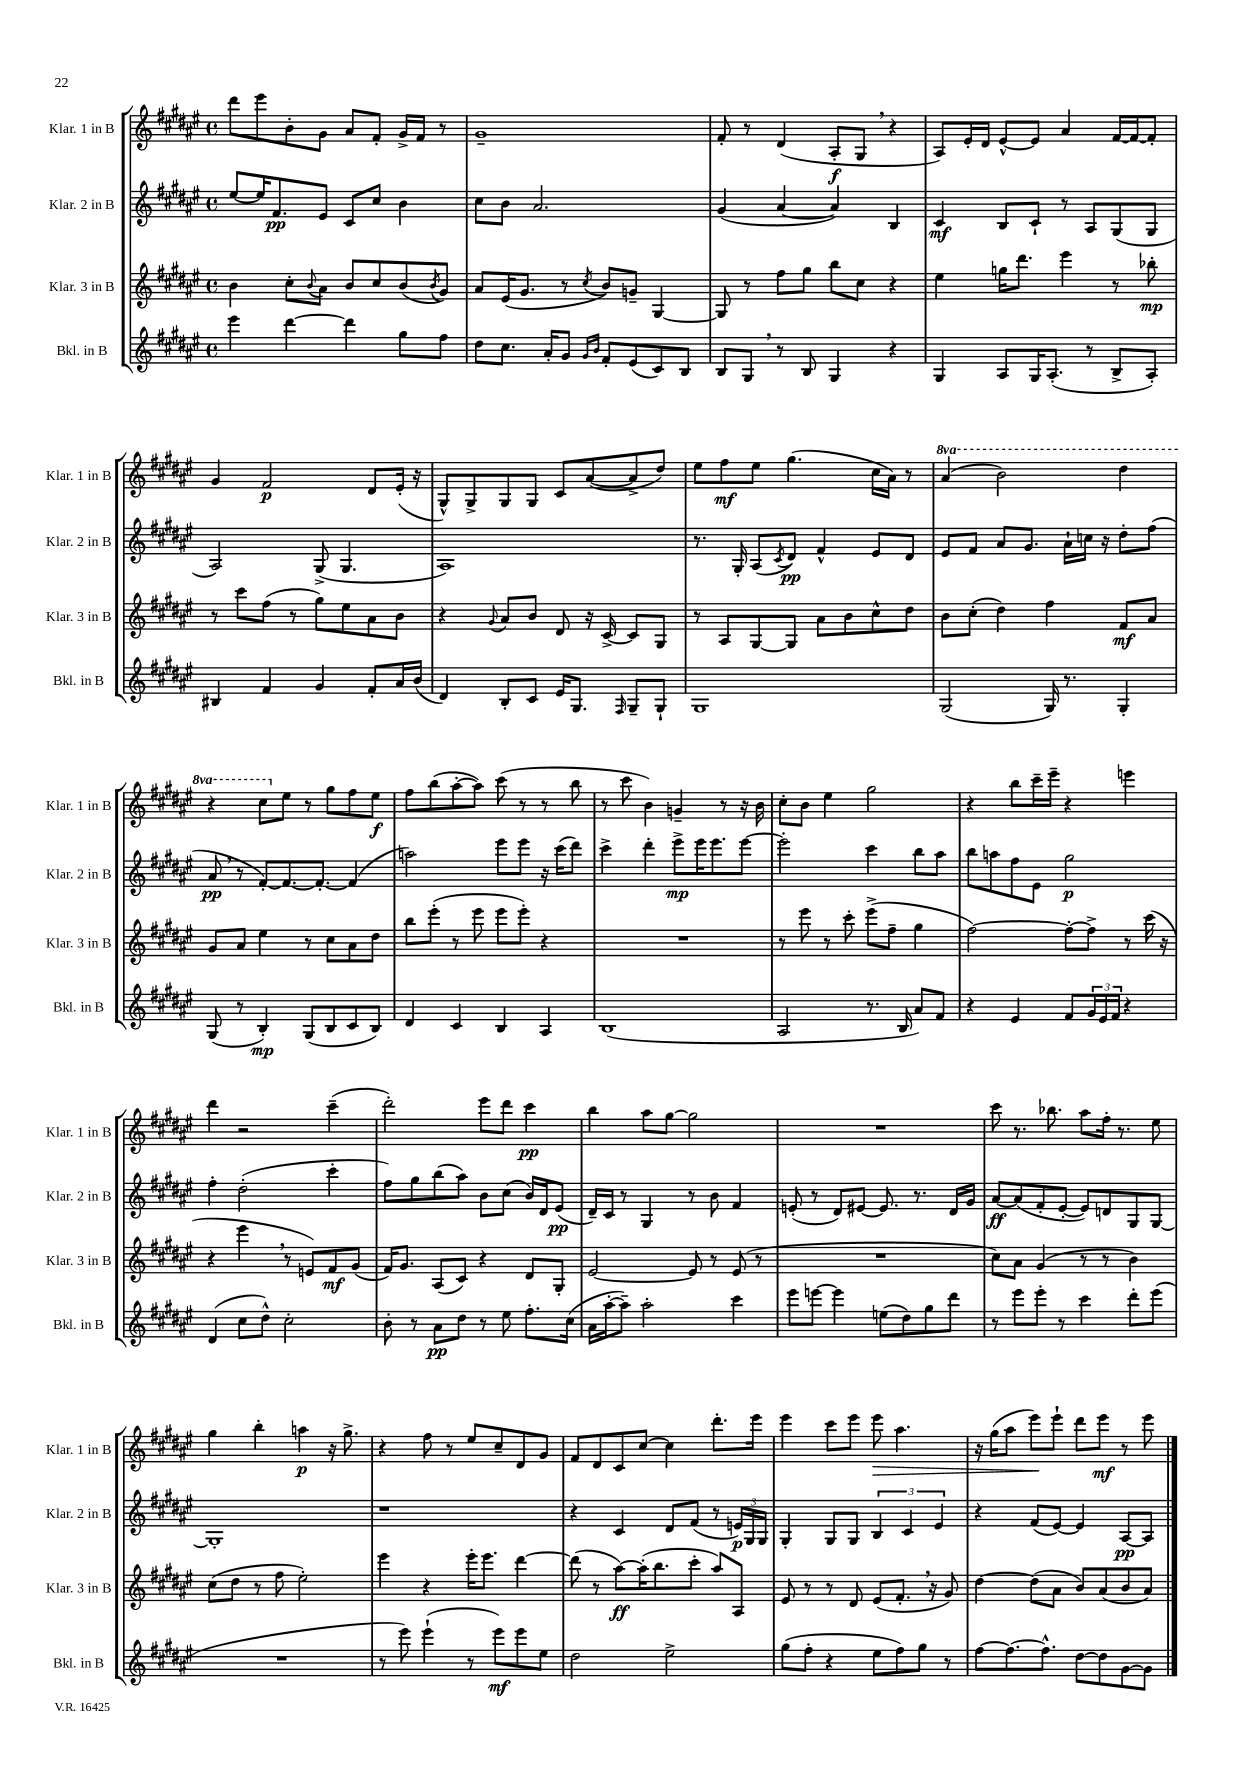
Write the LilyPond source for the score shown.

<<
\new StaffGroup <<
\new Staff = "s0" \with { instrumentName = "Klar. 1 in B" shortInstrumentName = "Klar. 1 in B" } {
    \clef treble \key fis \major \defaultTimeSignature \time 4/4 \set Staff.ottavationMarkups = #ottavation-simple-ordinals
    dis'''8 eis'''8 b'8-. gis'8 ais'8 fis'8-. gis'16-> fis'16 r8 |
    gis'1-- |
    fis'8-. r8 dis'4( ais8-.\f gis8 \breathe r4 |
    ais8) eis'16-. dis'16 eis'8~-^ eis'8 ais'4 fis'16~ fis'16~ fis'8-. |
    gis'4 fis'2\p dis'8 eis'16-.( r16 |
    gis8-^) gis8-> gis8 gis8 cis'8 ais'8~( ais'8-> dis''8) |
    eis''8 fis''8\mf eis''8 gis''4.( cis''16 ais'16) r8 |
    \ottava #1 ais''4( b''2) dis'''4 |
    r4 cis'''8 \ottava #0 eis''8 r8 gis''8 fis''8 eis''8\f |
    fis''8 b''8( ais''8~-. ais''8) cis'''8( r8 r8 b''8 |
    r8 cis'''8 b'4) g'4-- r8 r16 b'16 |
    cis''8-. b'8 eis''4 gis''2 |
    r4 b''8 cis'''16-- eis'''16-- r4 e'''4 |
    dis'''4 r2 cis'''4--( |
    dis'''2-.) eis'''8 dis'''8 cis'''4\pp |
    b''4 ais''8 gis''8~ gis''2 |
    R1 |
    cis'''8 r8. bes''8. ais''8 fis''16-. r8. eis''8 |
    gis''4 b''4-. a''4\p r16 gis''8.-> |
    r4 fis''8 r8 eis''8 cis''8-- dis'8 gis'8 |
    fis'8 dis'8 cis'8 cis''8~ cis''4 dis'''8.-. eis'''16 |
    eis'''4 cis'''8 eis'''8 eis'''8\> ais''4. |
    r16 gis''16( ais''8 eis'''8\!) eis'''8-! dis'''8 eis'''8\mf r8 eis'''8 \bar "|." |
}
\new Staff = "s1" \with { instrumentName = "Klar. 2 in B" shortInstrumentName = "Klar. 2 in B" } {
    \clef treble \key fis \major \defaultTimeSignature \time 4/4
    eis''8~ eis''16 fis'8.\pp eis'8 cis'8 cis''8 b'4 |
    cis''8 b'8 ais'2. |
    gis'4( ais'4~ ais'4) b4 |
    cis'4\mf b8 cis'8-! r8 ais8 gis8( gis8 |
    ais2) gis8->( gis4. |
    ais1) |
    r8. gis16-. ais8( \acciaccatura { cis'8 } dis'8\pp) fis'4-^ eis'8 dis'8 |
    eis'8 fis'8 ais'8 gis'8. ais'16-! c''16 r16 dis''8-. fis''8( |
    ais'8\pp \breathe r8 fis'8~-.) fis'8.~ fis'8.~-. fis'4( |
    a''2) eis'''8 eis'''8 r16 cis'''16( dis'''8) |
    cis'''4-> dis'''4-. eis'''8->\mp eis'''16 eis'''8. eis'''8~ |
    eis'''2-. cis'''4 b''8 ais''8 |
    b''8 a''8 fis''8 eis'8 gis''2\p |
    fis''4-. dis''2-.( cis'''4-. |
    fis''8) gis''8 b''8( ais''8) b'8 cis''8( b'16) dis'16 eis'8\pp( |
    dis'16--) cis'16 r8 gis4 r8 b'8 fis'4 |
    e'8-.( r8 dis'8) eis'8~ eis'8. r8. dis'16 gis'16 |
    ais'8~\ff ais'8( fis'8-. eis'8~-. eis'8) d'8 gis8 gis8~ |
    gis1-. |
    r1 |
    r4 cis'4 dis'8 fis'8( r8 \tuplet 3/2 { e'16\p) gis16 gis16 } |
    gis4-. gis8 gis8 \tuplet 3/2 { b4 cis'4 eis'4 } |
    r4 fis'8( eis'8~) eis'4 ais8~\pp ais8 \bar "|." |
}
\new Staff = "s2" \with { instrumentName = "Klar. 3 in B" shortInstrumentName = "Klar. 3 in B" } {
    \clef treble \key fis \major \defaultTimeSignature \time 4/4
    b'4 cis''8-. \appoggiatura { b'8 } ais'8 b'8 cis''8 b'8( \acciaccatura { b'8 } gis'8) |
    ais'8 eis'16( gis'8. r8 \acciaccatura { cis''8 } b'8) g'8-- gis4~ |
    gis8 r8 fis''8 gis''8 b''8 cis''8 r4 |
    eis''4 g''16 dis'''8. eis'''4 r8 bes''8-.\mp |
    r8 cis'''8 fis''8( r8 gis''8) eis''8 ais'8 b'8 |
    r4 \appoggiatura { gis'8 } ais'8 b'8 dis'8 r16 cis'16~-> cis'8 gis8 |
    r8 ais8 gis8~ gis8 ais'8 b'8 cis''8-^ dis''8 |
    b'8 cis''8-.( dis''4) fis''4 fis'8\mf ais'8 |
    gis'8 ais'8 eis''4 r8 cis''8 ais'8 dis''8 |
    b''8 eis'''8-.( r8 eis'''8 eis'''8 eis'''8-.) r4 |
    R1 |
    r8 eis'''8 r8 cis'''8-. eis'''8->( fis''8-- gis''4 |
    fis''2~) fis''8~-. fis''8-> r8 cis'''16( r16 |
    r4 eis'''4 \breathe r8 e'8) fis'8\mf gis'8( |
    fis'16) gis'8. ais8( cis'8) r4 dis'8 gis8-. |
    eis'2~ eis'8 r8 eis'8( r8 |
    R1 |
    cis''8) ais'8 gis'4( r8 r8 b'4) |
    cis''8( dis''8 r8 fis''8 eis''2-.) |
    eis'''4 r4 eis'''16-. eis'''8. dis'''4~ |
    dis'''8( r8 ais''8~\ff) ais''16-.( b''8. cis'''8-. ais''8) ais8 |
    eis'8 r8 r8 dis'8 eis'8( fis'8.-. \breathe r16 gis'8) |
    dis''4~ dis''8( ais'8 b'8) ais'8( b'8 ais'8) \bar "|." |
}
\new Staff = "s3" \with { instrumentName = "Bkl. in B" shortInstrumentName = "Bkl. in B" } {
    \clef treble \key fis \major \defaultTimeSignature \time 4/4
    eis'''4 dis'''4~ dis'''4 gis''8 fis''8 |
    dis''8 cis''8. ais'16-. gis'8 \grace { gis'16 b'16 } fis'8-. eis'8( cis'8) b8 |
    b8 gis8 \breathe r8 b8 gis4 r4 |
    gis4 ais8 gis16 ais8.-.( r8 b8-> ais8-.) |
    bis4 fis'4 gis'4 fis'8-. ais'16 b'16( |
    dis'4) b8-. cis'8 eis'16 gis8. \grace { fis16 } gis8-- gis8-! |
    gis1 |
    gis2( gis16) r8. gis4-. |
    gis8( r8 b4-.\mp) gis8( b8 cis'8 b8) |
    dis'4 cis'4 b4 ais4 |
    b1( |
    ais2 r8. b16 ais'8) fis'8 |
    r4 eis'4 fis'8 \tuplet 3/2 { gis'16 eis'16 fis'16 } r4 |
    dis'4( cis''8 dis''8-^) cis''2-. |
    b'8-. r8 ais'8\pp dis''8 r8 eis''8 fis''8.-. cis''16( |
    ais'16 ais''16~-. ais''8--) ais''2-. cis'''4 |
    eis'''8 e'''8~ e'''4 e''8( dis''8) gis''8 dis'''8 |
    r8 eis'''8 eis'''8-. r8 cis'''4 dis'''8-. eis'''8( |
    R1 |
    r8 eis'''8) eis'''4-!( r8 eis'''8\mf) eis'''8 eis''8 |
    dis''2 eis''2-> |
    gis''8( fis''8-. r4 eis''8 fis''8) gis''8 r8 |
    fis''8~ fis''8.~ fis''8.-^ dis''8~ dis''8 gis'8~ gis'8 \bar "|." |
}
>>
>>
\layout { \context { \Score \remove "Bar_number_engraver" } }
